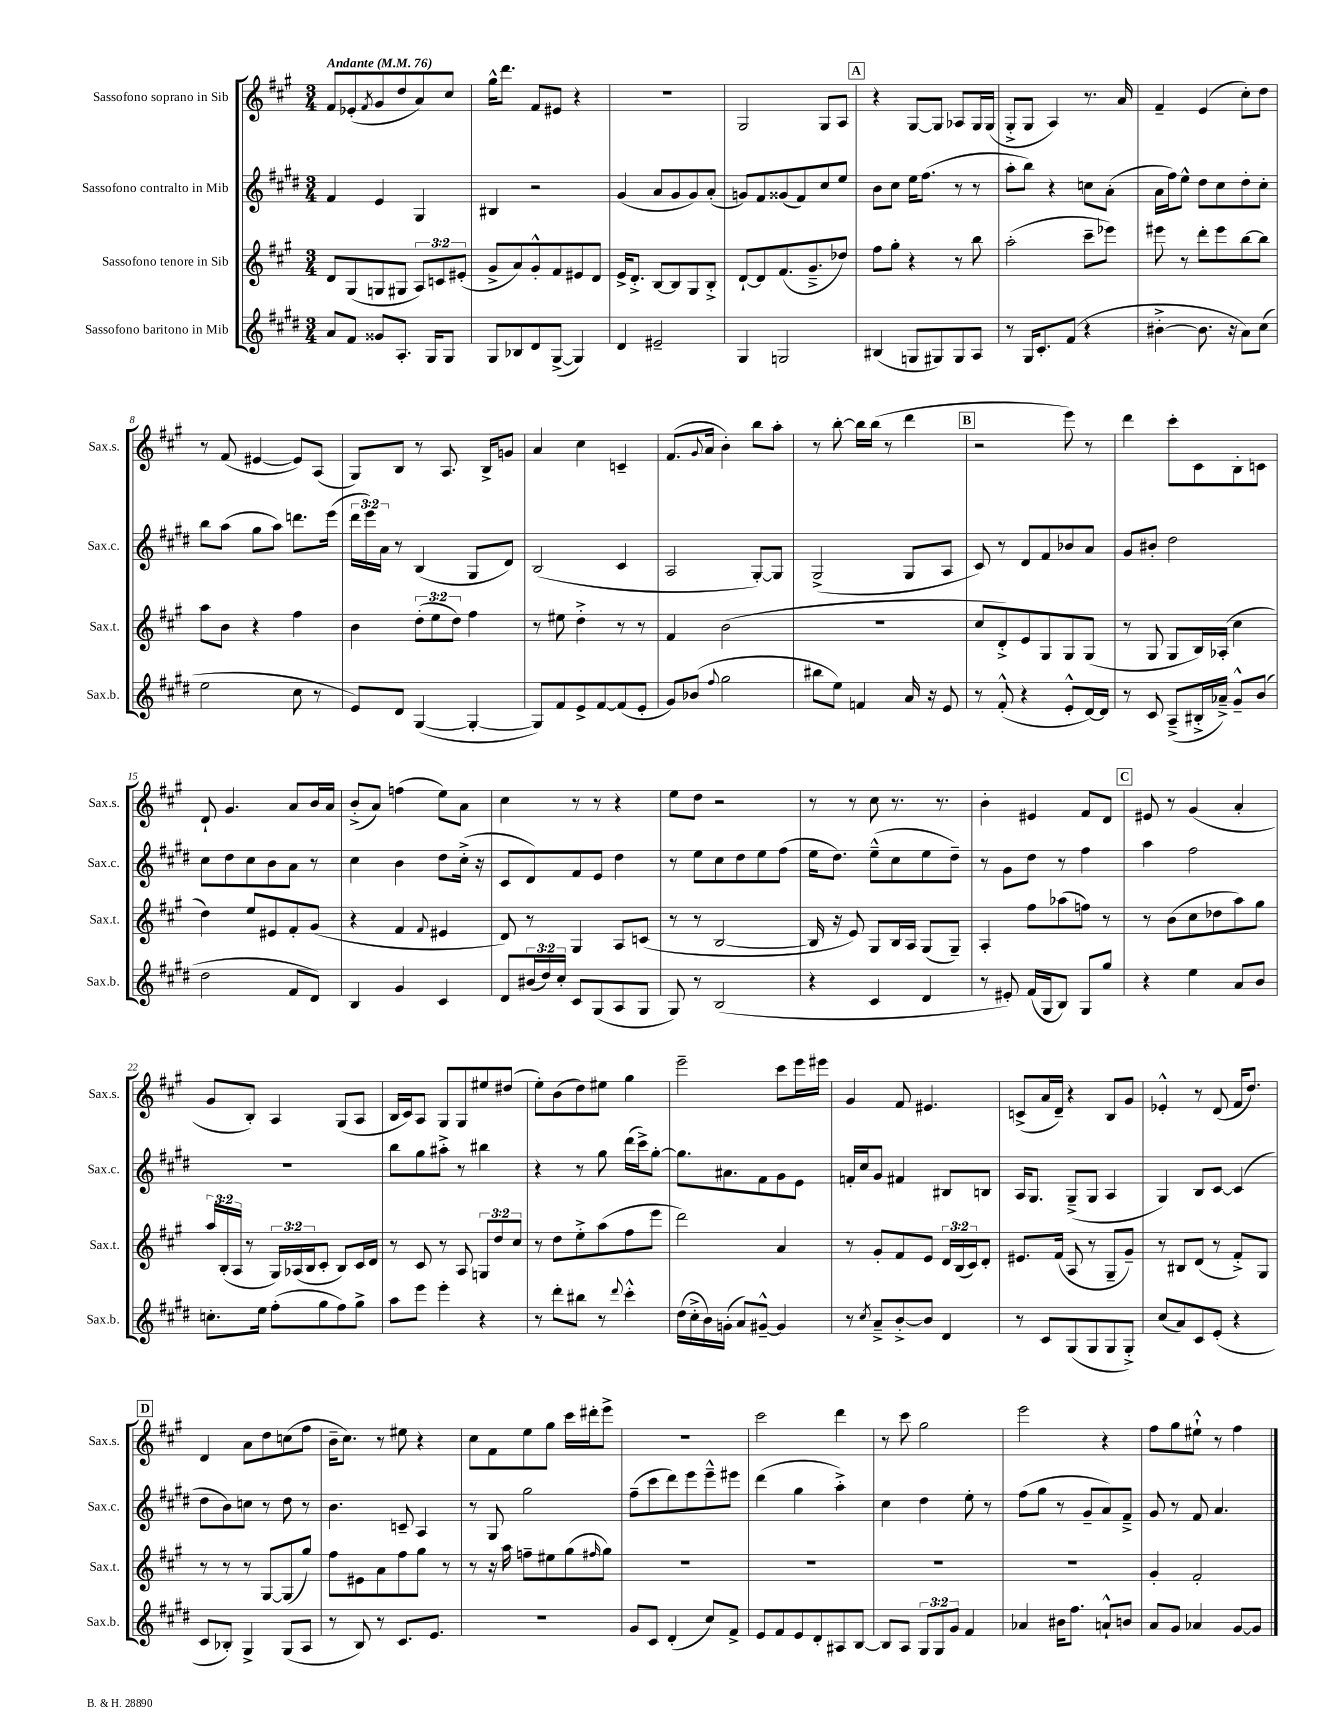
<<
\new StaffGroup <<
\new Staff = "s0" \with { instrumentName = "Sassofono soprano in Sib" shortInstrumentName = "Sax.s." } {
    \clef treble \key a \major \numericTimeSignature \time 3/4 \tempo "Andante" 4 = 76
    fis'8 ees'8-.( \acciaccatura { fis'8 } gis'8 d''8 a'8) cis''8 |
    gis''16-^ d'''8. fis'8 eis'8 r4 |
    R2. |
    gis2 gis8 a8 |
    \mark \markup { \box "A" } r4 gis8~ gis8 aes8 gis16 gis16( |
    gis8-.-> gis8 a4) r8. a'16 |
    fis'4-- e'4( cis''8-.) d''8 |
    r8 fis'8( eis'4~ eis'8) a8( |
    gis8) b8 r8 a8. b16-> g'8 |
    a'4 cis''4 c'4-- |
    fis'8.( \appoggiatura { gis'8 } a'16 b'4-.) b''8 a''8-. |
    r8 b''8~-. b''16 b''16( r8 d'''4 |
    \mark \markup { \box "B" } r2 e'''8) r8 |
    d'''4 cis'''8-. cis'8 b8-. c'8 |
    d'8-! gis'4. a'8 b'16 a'16 |
    b'8-.->( a'8) f''4( e''8) a'8 |
    cis''4 r8 r8 r4 |
    e''8 d''8 r2 |
    r8 r8 cis''8 r8. r8. |
    b'4-. eis'4 fis'8 d'8 |
    \mark \markup { \box "C" } eis'8 r8 gis'4( a'4-. |
    gis'8 b8-.) a4 gis8( a8 |
    b16 cis'16) a8 gis8 gis8 eis''8 dis''8( |
    e''8-.) b'8( d''8) eis''8 gis''4 |
    e'''2-- cis'''8 e'''16 eis'''16 |
    gis'4 fis'8 eis'4. |
    c'8->( a'16 d'16--) r4 b8 gis'8 |
    ees'4-.-^ r8 d'8( fis'16 d''8.) |
    \mark \markup { \box "D" } d'4 a'8 d''8 c''8( fis''8 |
    b'16-- cis''8.) r8 eis''8 r4 |
    cis''8 fis'8 e''8 gis''8 cis'''16 dis'''16-. e'''8-> |
    R2. |
    cis'''2 d'''4 |
    r8 cis'''8 gis''2 |
    e'''2 r4 |
    fis''8 gis''8 eis''8-!-^ r8 fis''4 \bar "|." |
}
\new Staff = "s1" \with { instrumentName = "Sassofono contralto in Mib" shortInstrumentName = "Sax.c." } {
    \clef treble \key e \major \numericTimeSignature \time 3/4 \override Staff.TupletNumber.text = #tuplet-number::calc-fraction-text
    fis'4 e'4 gis4 |
    bis4 r2 |
    gis'4( a'8 gis'8 gis'8) a'8-.( |
    g'8) fis'8 gisis'8( fis'8) cis''8 e''8 |
    \mark \markup { \box "A" } b'8 cis''8 e''16 fis''8.( r8 r8 |
    a''8-. b''8) r4 c''8 a'8-.( |
    a'16 fis''16) e''8-^ dis''8 cis''8 dis''8-. cis''8-. |
    b''8 a''8( gis''8 a''8) d'''8. e'''16( |
    \tuplet 3/2 { dis'''16 e'''16) a'16 } r8 b4( gis8 dis'8) |
    b2( cis'4 |
    a2 gis8~-.) gis8 |
    gis2->( gis8 a8 |
    \mark \markup { \box "B" } cis'8) r8 dis'8 fis'8 bes'8 a'8 |
    gis'8 bis'8-. dis''2 |
    cis''8 dis''8 cis''8 b'8 a'8 r8 |
    cis''4 b'4 dis''8 cis''16-.->( r16 |
    cis'8 dis'8) fis'8 e'8 dis''4 |
    r8 e''8 cis''8 dis''8 e''8 fis''8( |
    e''16 dis''8.) e''8---^( cis''8 e''8 dis''8--) |
    r8 gis'8 dis''8 r8 fis''4 |
    \mark \markup { \box "C" } a''4 fis''2 |
    R2. |
    b''8 gis''8 ais''8-.-> r8 bis''4 |
    r4 r8 gis''8 dis'''16( cis'''16->) gis''8~-. |
    gis''8. ais'8. fis'8 gis'8 e'8 |
    f'16-. cis''16 gis'8 fis'4 bis8 b8 |
    a16 gis8. gis8--->( gis8 a4 |
    gis4) b8 cis'8~ cis'4( |
    \mark \markup { \box "D" } dis''8 b'8) c''8 r8 dis''8 r8 |
    b'4. c'8-- a4 |
    r8 gis8 gis''2 |
    fis''8--( cis'''8 dis'''8) e'''8 e'''8---^ eis'''8 |
    dis'''4( gis''4 a''4-.->) |
    cis''4 dis''4 e''8-. r8 |
    fis''8( gis''8 r8 gis'8-- a'8) fis'8---> |
    gis'8 r8 fis'8 a'4. \bar "|." |
}
\new Staff = "s2" \with { instrumentName = "Sassofono tenore in Sib" shortInstrumentName = "Sax.t." } {
    \clef treble \key a \major \numericTimeSignature \time 3/4 \override Staff.TupletNumber.text = #tuplet-number::calc-fraction-text
    d'8 gis8( g8 gis8 \tuplet 3/2 { a8) c'8 eis'8-.( } |
    gis'8-> a'8) gis'8-.-^ fis'8 eis'8 d'8 |
    e'16-> d'8.-.-> b8~ b8 gis8 b8-.-> |
    d'8~-! d'8 fis'8.( gis'8.---> des''8) |
    \mark \markup { \box "A" } fis''8 gis''8-. r4 r8 b''8 |
    a''2-.( cis'''8-- ees'''8) |
    eis'''8 r8 d'''8-. eis'''8 b''8~ b''8 |
    a''8 b'8 r4 fis''4 |
    b'4 \tuplet 3/2 { d''8-.( e''8 d''8) } fis''4 |
    r8 eis''8 d''4-.-> r8 r8 |
    fis'4 b'2( |
    R2. |
    \mark \markup { \box "B" } cis''8 d'8-.->) e'8 gis8 gis8 gis8( |
    r8 gis8 gis8 b16) aes16-.( cis''4 |
    d''4) e''8 eis'8 fis'8-. gis'8( |
    r4 fis'4 \appoggiatura { fis'8 } eis'4 |
    d'8) r8 gis4 a8 c'8( |
    r8 r8 b2~ |
    b16 r16 e'8) gis8 b16 a16 gis8( gis8--) |
    a4-. fis''8 aes''8( f''8) r8 |
    \mark \markup { \box "C" } r8 b'8( cis''8 des''8 a''8) gis''8 |
    \tuplet 3/2 { a''16 b16-.( a16 } r8 \tuplet 3/2 { gis16) aes16( b16 } cis'8-. b8) cis'16 d'16 |
    r8 cis'8 r8 a8 \tuplet 3/2 { g8 d''8 cis''8 } |
    r8 d''8 e''8-.-> a''8( fis''8 e'''8 |
    d'''2) a'4 |
    r8 gis'8-. fis'8 e'8 \tuplet 3/2 { d'16 b16( cis'16) } d'8-. |
    eis'8. fis'16( a8 r8 gis8-- gis'8--) |
    r8 bis8 d'8( r8 fis'8-.->) gis8 |
    \mark \markup { \box "D" } r8 r8 r8 gis8~ gis8( gis''8) |
    fis''8 eis'8 a'8 fis''8 gis''8 r8 |
    r8 r16 a''16 f''8-- eis''8 gis''8( \grace { fis''16 } gis''8) |
    R2. |
    R2. |
    R2. |
    R2. |
    gis'4-. fis'2-. \bar "|." |
}
\new Staff = "s3" \with { instrumentName = "Sassofono baritono in Mib" shortInstrumentName = "Sax.b." } {
    \clef treble \key e \major \numericTimeSignature \time 3/4 \override Staff.TupletNumber.text = #tuplet-number::calc-fraction-text
    a'8 fis'8 gisis'8 a8.-. gis16 gis8 |
    gis8 bes8 dis'8 gis8~->( gis4) |
    dis'4 eis'2-- |
    gis4 g2 |
    \mark \markup { \box "A" } bis4( g8 gis8) gis8 a8 |
    r8 gis16 cis'8.-. fis'8( r4 |
    bis'4~-.-> bis'8. r16 a'8) cis''8( |
    e''2 cis''8 r8 |
    e'8) dis'8 gis4~( gis4~-. |
    gis8) fis'8 e'8-> fis'8~ fis'8( e'8-. |
    gis'8) bes'8( \appoggiatura { fis''8 } gis''2 |
    bis''8 e''8) f'4 a'16 r16 e'8 |
    \mark \markup { \box "B" } r8 fis'8-.-^( r4 e'8-.-^ dis'16~) dis'16 |
    r8 cis'8 a8--->( bis16-.-> aes'16--->) gis'8---^ b'8( |
    dis''2 fis'8 dis'8) |
    b4 gis'4 cis'4 |
    dis'8 \tuplet 3/2 { bis'16( dis''16) cis''16-. } cis'8 gis8( a8 gis8 |
    gis8) r8 b2( |
    r4 cis'4 dis'4 |
    r8 eis'8-.) fis'16( gis16 b8) gis8 gis''8 |
    \mark \markup { \box "C" } r4 e''4 a'8 b'8 |
    c''8.-. e''16 fis''8-.( gis''8 fis''8) gis''8-> |
    a''8 e'''8 e'''4-. r4 |
    r8 dis'''8-. bis''8 r8 \appoggiatura { dis'''8 } cis'''4-.-^ |
    dis''16( cis''16-.-> b'16) g'16-.( a'8) gis'8~---^ gis'4 |
    r8 \acciaccatura { cis''8 } a'8---> b'8~-.-> b'8 dis'4 |
    r8 cis'8 gis8( gis8 gis8 gis8-.->) |
    cis''8( a'8) cis'8 e'8-.( r4 |
    \mark \markup { \box "D" } cis'8 bes8-.) gis4-> gis8( a8 |
    r8 b8) r8 cis'8. e'8. |
    R2. |
    gis'8 cis'8 dis'4-.( cis''8) fis'8-> |
    e'8 fis'8 e'8 dis'8-. ais8 b8~ |
    b8 a8 \tuplet 3/2 { gis8 gis8 gis'8 } fis'4 |
    aes'4 bis'16 fis''8. a'8-!-^ b'8 |
    a'8 gis'8 aes'4 gis'8~ gis'8 \bar "|." |
}
>>
>>
